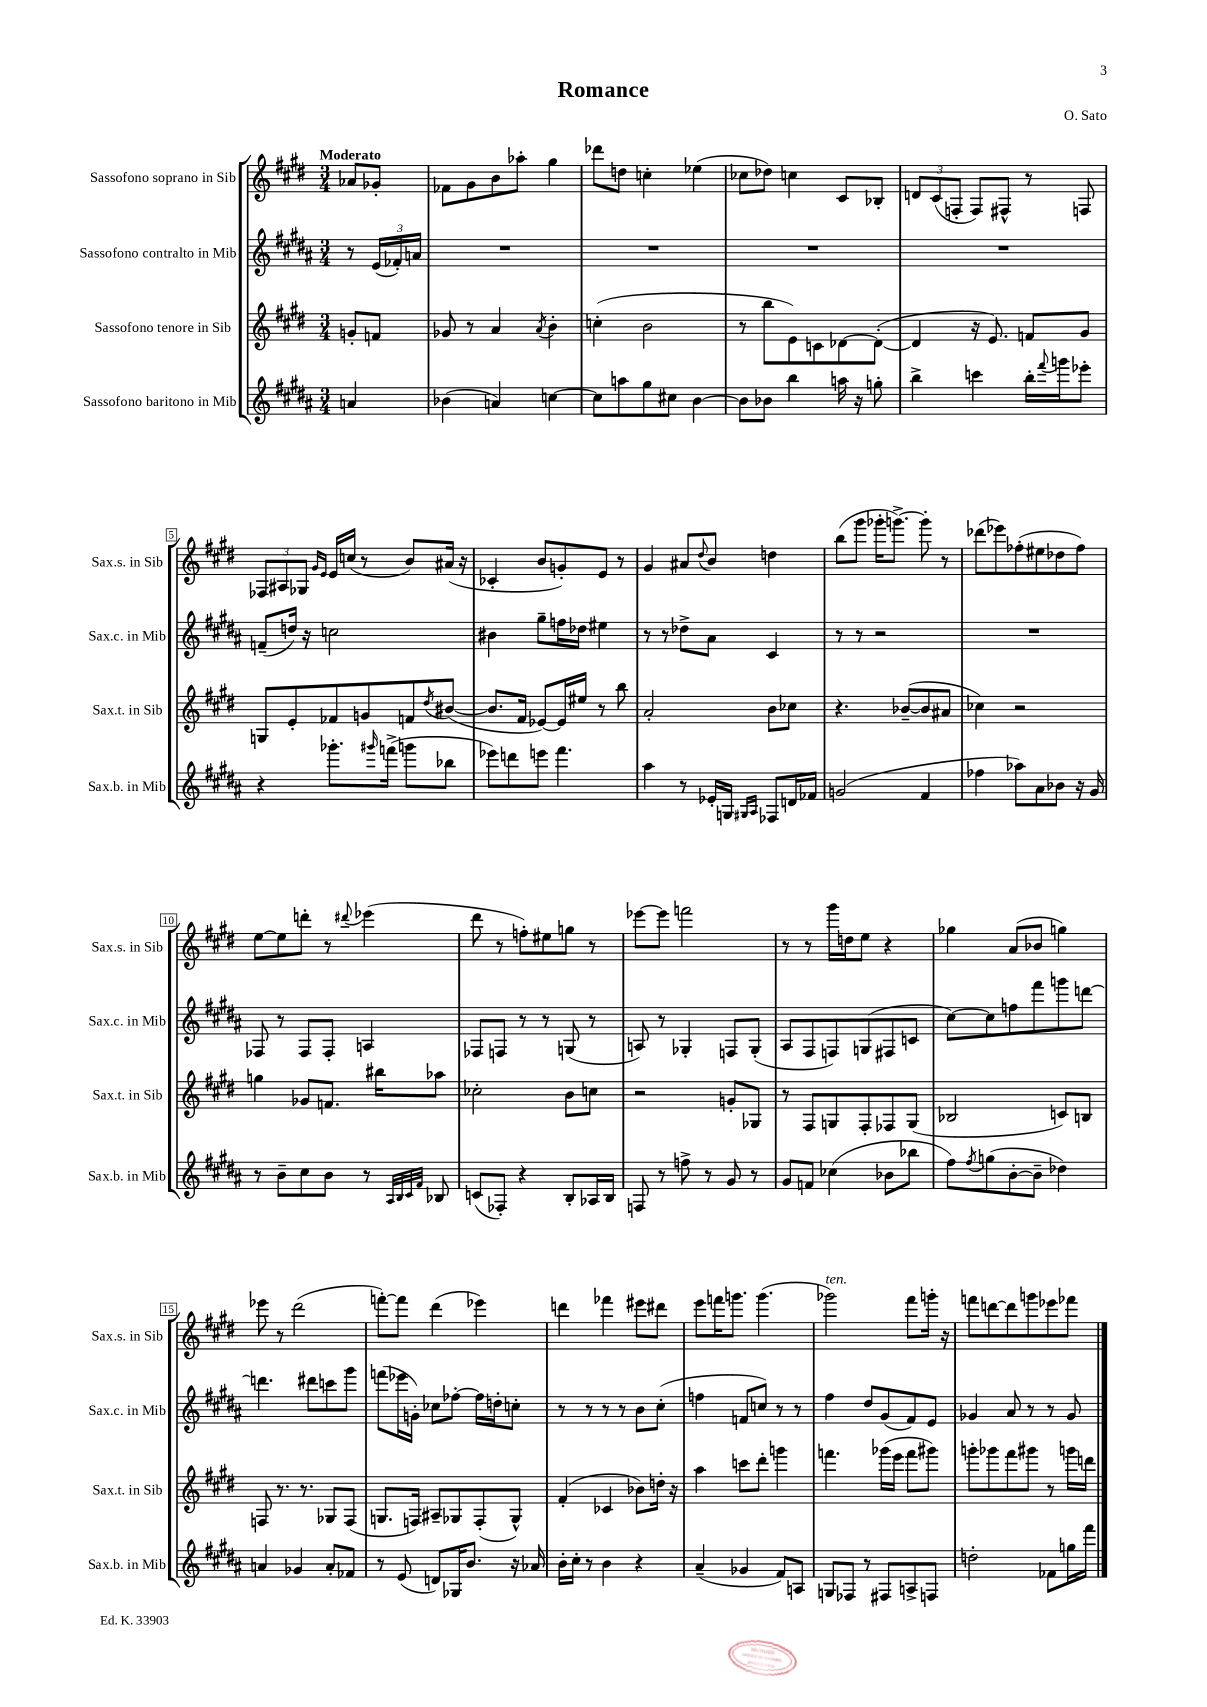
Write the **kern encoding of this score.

**kern	**kern	**kern	**kern
*staff4	*staff3	*staff2	*staff1
*clefG2	*clefG2	*clefG2	*clefG2
*k[f#c#g#d#a#]	*k[f#c#g#d#]	*k[f#c#g#d#a#]	*k[f#c#g#d#]
*M3/4	*M3/4	*M3/4	*M3/4
4a	8g'	8r	8a-
.	8f	(24e	8g-'
.	.	24f-')	.
.	.	24a	.
=	=	=	=
(4b-	8g-	2.r	8f-
.	8r	.	8g#
4a)	4a	.	8b
.	.	.	8aa-'
.	8qa	.	.
[4cc	4b'	.	4gg#
=	=	=	=
8cc]	(4cc'	2.r	8ddd-
8aa	.	.	8dd
8gg#	2b	.	4cc'
8cc#	.	.	.
[4b	.	.	(4ee-
=	=	=	=
8b]	8r	2.r	8cc-
8b-	8bb	.	8dd-)
4bb	8e)	.	4cc
.	8c	.	.
16aa	[8d-	.	8c#
16r	.	.	.
8gg'	(8d-'_	.	8B-'
=	=	=	=
4bb^	4d-]	2.r	12d
.	.	.	(12c#
.	.	.	12F'
4ccc	16r	.	8F)
.	8.e)	.	.
.	.	.	8F#^^
16bb'	8f	.	8r
8qqfff#	.	.	.
16ggg	.	.	.
8eee-'	8g#	.	8F
=	=	=	=
4r	8G	(8f~	12F-
.	.	.	12A#
.	8e'	16dd)	.
.	.	.	12G-
.	.	16r	.
.	.	.	16qqg#
.	.	.	16qqe
8.ggg-'	8f-	2cc	16e
.	.	.	(16cc
.	8g	.	8r
16qqggg#	.	.	.
(16fff^	.	.	.
8ggg	8f	.	8b)
.	8qdd#	.	.
8bb-	([8b#	.	(16a#
.	.	.	16r
=	=	=	=
8eee-)	8.b#]	4b#	4c-'
8ddd	.	.	.
.	16f#	.	.
8eee	[8e-)	8gg#~	8b
4.fff#	16e-]	16ff	8g')
.	16ee#	16dd-	.
.	8r	4ee#	8e
.	8bb	.	8r
=	=	=	=
4aa#	2a'	8r	4g#
.	.	8r	.
8r	.	8dd-^	8a#
.	.	.	8qqdd#
16e-'	.	8a#	8b
16G	.	.	.
16qqG#	.	.	.
16qqA#	.	.	.
8F-	8b	4c#	4dd
16d	8cc-	.	.
16f-	.	.	.
=	=	=	=
(2g	4.r	8r	(8bb
.	.	8r	8ggg#
.	.	2r	16ggg-'
.	.	.	[8.ggg^)
.	([8b-~	.	.
4f#	8b-]	.	8ggg']
.	8a#	.	8r
=	=	=	=
4ff-	4cc-)	2.r	(8ddd-
.	.	.	8eee-)
8aa-)	2r	.	(8ff-'
8a#	.	.	8ee#
8b-	.	.	8dd-
16r	.	.	8ff-)
16g#	.	.	.
=	=	=	=
8r	4gg	8F-	[8ee
8b~	.	8r	8ee]
8cc#	8g-	8F-	8ddd'
8b	8.f	8F-'	8r
.	.	.	8qqddd#
8r	.	4A	(4eee-
.	16bb#	.	.
32qqA#	.	.	.
32qqB	.	.	.
32qqc#	.	.	.
32qqf#	.	.	.
8B-	8aa-	.	.
=	=	=	=
(8c	2cc-'	8F-	8ddd#
8F-')	.	8F	8r
4r	.	8r	8ff')
.	.	8r	8ee#
8B'	8b	(8G	8gg
16A-	8cc	8r	8r
16B	.	.	.
=	=	=	=
8F	2r	8A)	[8eee-
8r	.	8r	8eee-]
8ff^	.	4G-'	2fff
8r	.	.	.
8g#	8g'	8F	.
8r	8G-	(8G-'	.
=	=	=	=
8g#	8r	8A#	8r
8f	8F#	8F#	8r
(4cc-	8G	8F)	16ggg#
.	.	.	16dd
.	8F#'	(8G	8ee
8b-	8F-	8F#	4r
8bb-	(8G	8c	.
=	=	=	=
8ff#)	2B-	[8cc#)	4gg-
8qff#	.	.	.
(8gg	.	8cc#]	.
[8b'	.	8ff	(8a
8b~]	.	8fff#	8b-
4dd-)	8c)	8ggg	4gg)
.	8B	[8ddd	.
=	=	=	=
4a	8F	4.ddd]	8eee-
.	8.r	.	8r
4g-	.	.	(2ddd#
.	8.r	.	.
.	.	8ddd#	.
8a'	8G-	8ccc	.
8f-	(8F	8ggg#	.
=	=	=	=
8r	8.G	(8fff	[8fff')
(8e	.	16eee-	8fff]
.	16F)	16g')	.
8d)	8A#~	8cc-	(4ddd#
16G-	8G-	[8ff-'	.
8.b	.	.	.
.	(8F'	16ff-]	4eee-)
.	.	16dd'	.
16r	8G-^^)	8cc'	.
16a-	.	.	.
=	=	=	=
16b'	(4f#'	8r	4ddd
16cc#'	.	.	.
8r	.	8r	.
4b	4c-	8r	4fff-
.	.	8r	.
4r	8b-)	8b	8eee#
.	16dd'	(8cc#'	8ddd#
.	16r	.	.
=	=	=	=
(4a#~	4aa	4ff	8eee
.	.	.	16fff
.	.	.	8.ggg
4g-	8ccc	8f	.
.	8ddd#'	8cc)	(4.ggg
8f#)	4ggg	8r	.
8A	.	8r	.
=	=	=	=
8G	4.fff	4ff#	2ggg-)
8F-	.	.	.
8r	.	8dd#	.
8F#	(16ggg-	(8g#	.
.	16eee	.	.
8A^	8fff	8f#)	8fff#
8F	8ggg#)	8e	16ggg'
.	.	.	16r
=	=	=	=
2dd'	8ggg'	4g-	8fff
.	8ggg-	.	[8ddd
.	8fff#	8a#	8ddd]
.	8ggg#	8r	8ggg
8f-	8r	8r	8eee-
16gg	16ggg	8g-	8fff-
16fff#	16ddd	.	.
==	==	==	==
*-	*-	*-	*-
